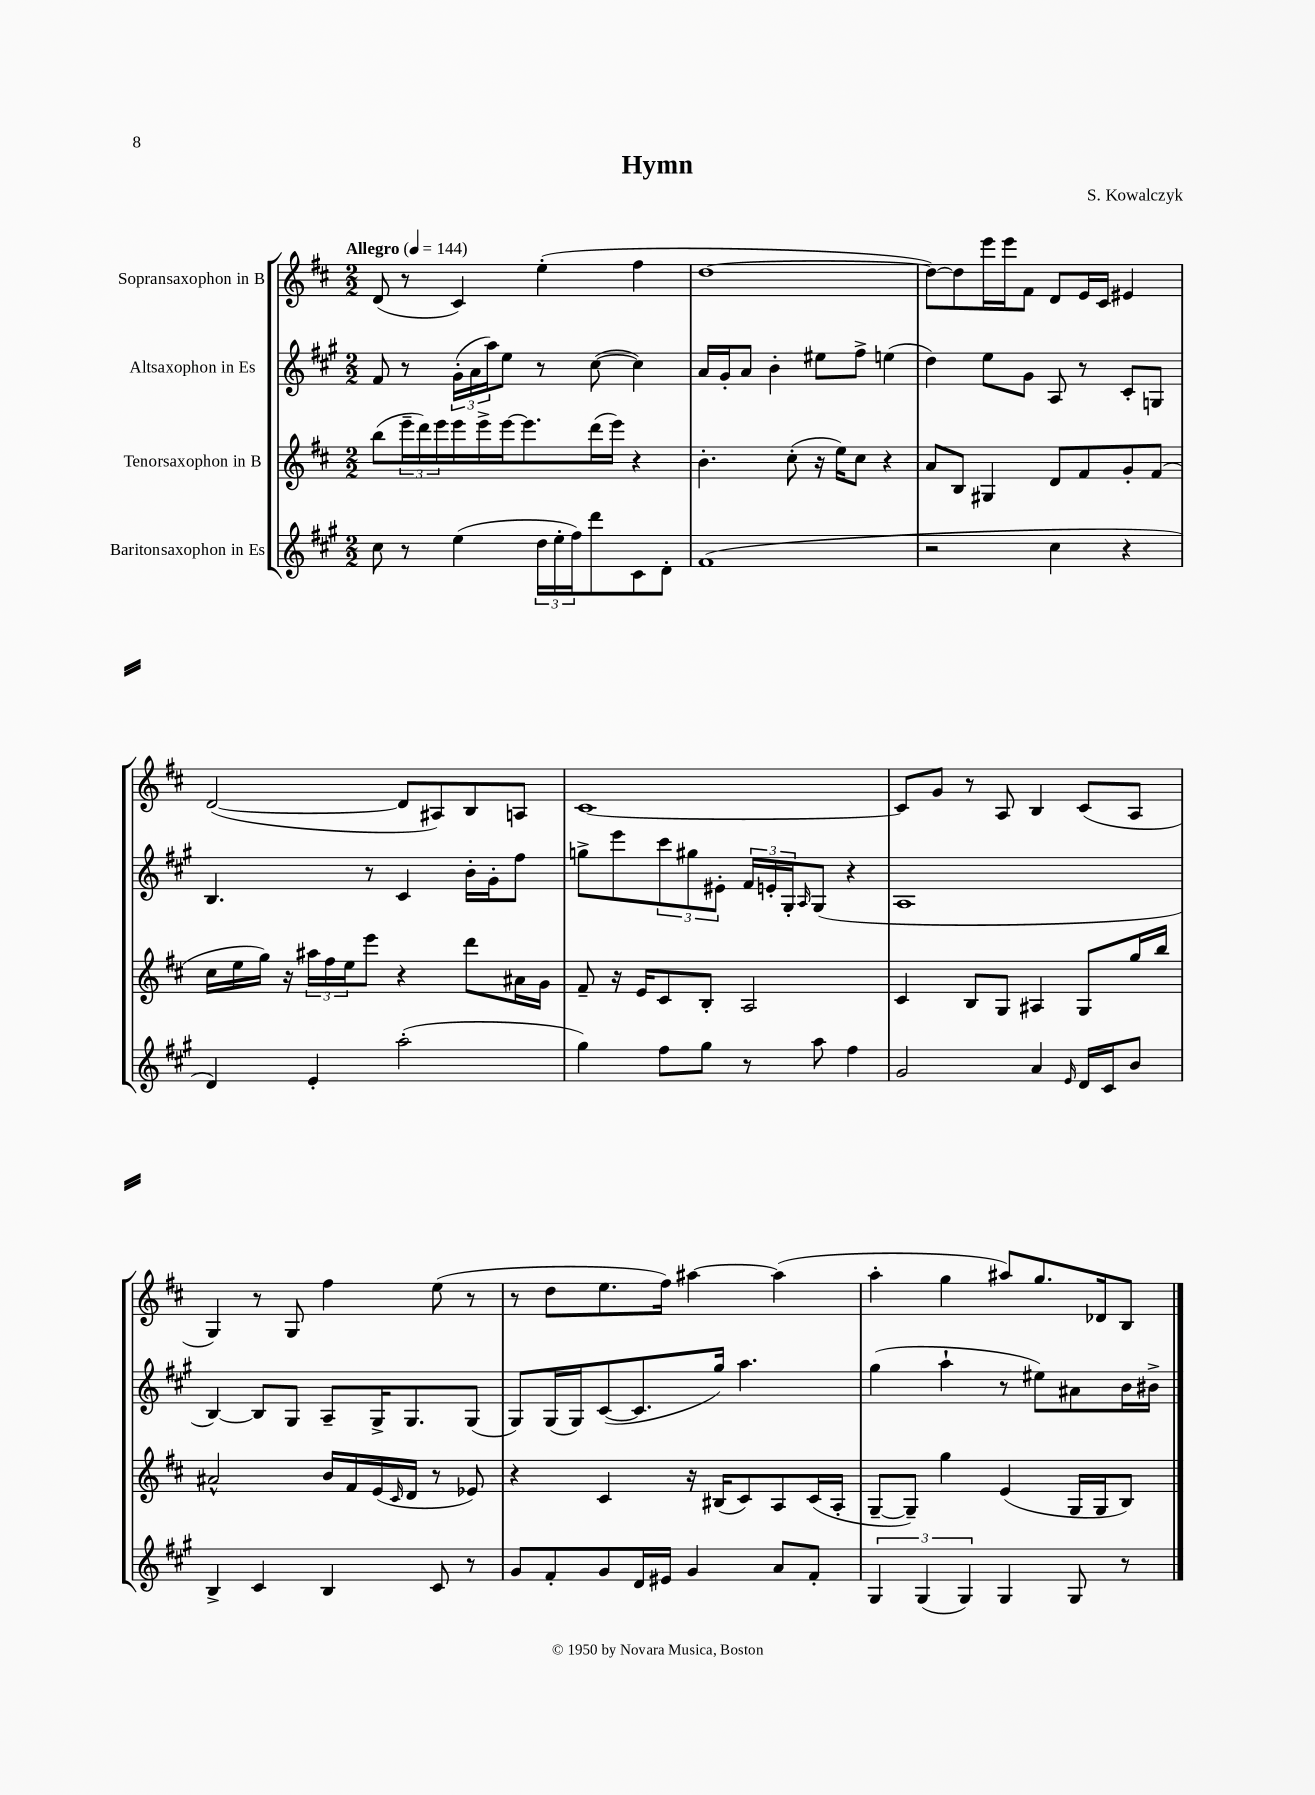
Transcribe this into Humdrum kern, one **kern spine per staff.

**kern	**kern	**kern	**kern
*part4	*part3	*part2	*part1
*staff4	*staff3	*staff2	*staff1
*I"Baritonsaxophon in Es	*I"Tenorsaxophon in B	*I"Altsaxophon in Es	*I"Sopransaxophon in B
*clefG2	*clefG2	*clefG2	*clefG2
*k[f#c#g#]	*k[f#c#]	*k[f#c#g#]	*k[f#c#]
*M2/2	*M2/2	*M2/2	*M2/2
*MM144	*MM144	*MM144	*MM144
=1	=1	=1	=1
!	!	!	!LO:TX:a:B:t=Allegro
8cc#\	(8bb\L	8f#/	(8d/
8r	24eee~\L	8r	8r
.	24ddd\)	.	.
.	24eee\	.	.
(4ee\	16eee\	(24g#'\LL	4c#/)
.	.	24a\	.
.	16eee^\	.	.
.	.	24aa\J)	.
.	[16eee\J	8ee\J	.
.	8.eee\]	.	.
24dd\LL	.	8r	(4ee'\
24ee'\	.	.	.
24ff#\J)	.	.	.
8ddd\	(16ddd\L	([8cc#\	.
.	16eee\JJ)	.	.
8c#\	4r	4cc#\])	4ff#\
8d'\J	.	.	.
=2	=2	=2	=2
(1f#	4.b'\	16a/LL	[1dd
.	.	16g#'/J	.
.	.	8a/J	.
.	.	4b'\	.
.	(8cc#'\	.	.
.	16r	8ee#X\L	.
.	16ee\KL)	.	.
.	8cc#\J	8ff#^\J	.
.	4r	(4een\	.
=3	=3	=3	=3
2r	8a/L	4dd\)	8dd\L_)
.	8B/J	.	8dd\]
.	4G#X/	8ee\L	16eee\L
.	.	.	16eee\J
.	.	8g#\J	8f#\J
4cc#\	8d/L	8A/	8d/L
.	8f#/	8r	16e/L
.	.	.	16c#/JJ
4r	8g'/	8c#'/L	4e#X/
.	(8f#/J	8Gn/J	.
!!LO:LB:g=z
=4	=4	=4	=4
4d/)	16cc#\LL	4.B/	([2d/
.	16ee\	.	.
.	16gg\JJ)	.	.
.	16r	.	.
4e'/	24aa#X\LL	.	.
.	24ff#\	.	.
.	24ee\J	.	.
.	8eee\J	8r	.
(2aa'\	4r	4c#/	8d/L]
.	.	.	8A#X/)
.	8ddd\L	16b'\LL	8B/
.	.	16g#'\J	.
.	16a#X\L	8ff#\J	8An/J
.	16g\JJ	.	.
=5	=5	=5	=5
4gg#\)	8f#~/	8ggn^\L	[1c#
.	16r	8eee\	.
.	16e/KL	.	.
8ff#\L	8c#/	12ccc#\	.
.	.	12gg#X\	.
8gg#\J	8B'/J	.	.
.	.	12e#X'\J	.
8r	2A/	24f#/LL	.
.	.	24en'/	.
.	.	24G#'/J	.
.	.	16qqA/	.
8aa\	.	(8G#/J	.
4ff#\	.	4r	.
=6	=6	=6	=6
2g#/	4c#/	1A	8c#/L]
.	.	.	8g/J
.	8B/L	.	8r
.	8G/J	.	8A/
4a/	4A#X/	.	4B/
16qqe/	.	.	.
16d/LL	8G/L	.	(8c#/L
16c#/J	.	.	.
8b/J	16gg/L	.	8A/J
.	16bb/JJ	.	.
!!LO:LB:g=z
=7	=7	=7	=7
4B^/	2a#X^^/	[4B/)	4G/)
4c#/	.	8B/L]	8r
.	.	8G#/J	8G/
4B/	16b/LL	8A~/L	4ff#\
.	16f#/	.	.
.	(16e/	16G#^/K	.
.	16qqc#/	.	.
.	16d/JJ	8.G#/	.
8c#/	8r	.	(8ee\
8r	8e-X/)	(8G#/J	8r
=8	=8	=8	=8
8g#/L	4r	8G#/L)	8r
8f#'/	.	(16G#/L	8dd\L
.	.	16G#/J)	.
8g#/	4c#/	([8c#/	8.ee\
16d/L	.	8.c#/]	.
16e#X/JJ	.	.	16ff#\Jk)
4g#/	16r	.	[4aa#X\
.	(16B#X/KL	16gg#/Jk)	.
.	8c#/)	4.aa\	.
8a/L	8A/	.	(4aa#\]
8f#'/J	(16c#/L	.	.
.	16A'/JJ	.	.
=9	=9	=9	=9
6G#/	[8G~/L	(4gg#\	4aa'\
.	8G~/J])	.	.
(6G#/	.	.	.
.	4gg\	4aa`\	4gg\
6G#/)	.	.	.
4G#/	(4e/	8r	8aa#X/L)
.	.	8ee#X\L)	8.gg/
8G#/	16G/LL	8a#X\	.
.	16G/J	.	16d-X/k
8r	8B/J)	16b\L	8B/J
.	.	16b#X^\JJ	.
==	==	==	==
*-	*-	*-	*-
